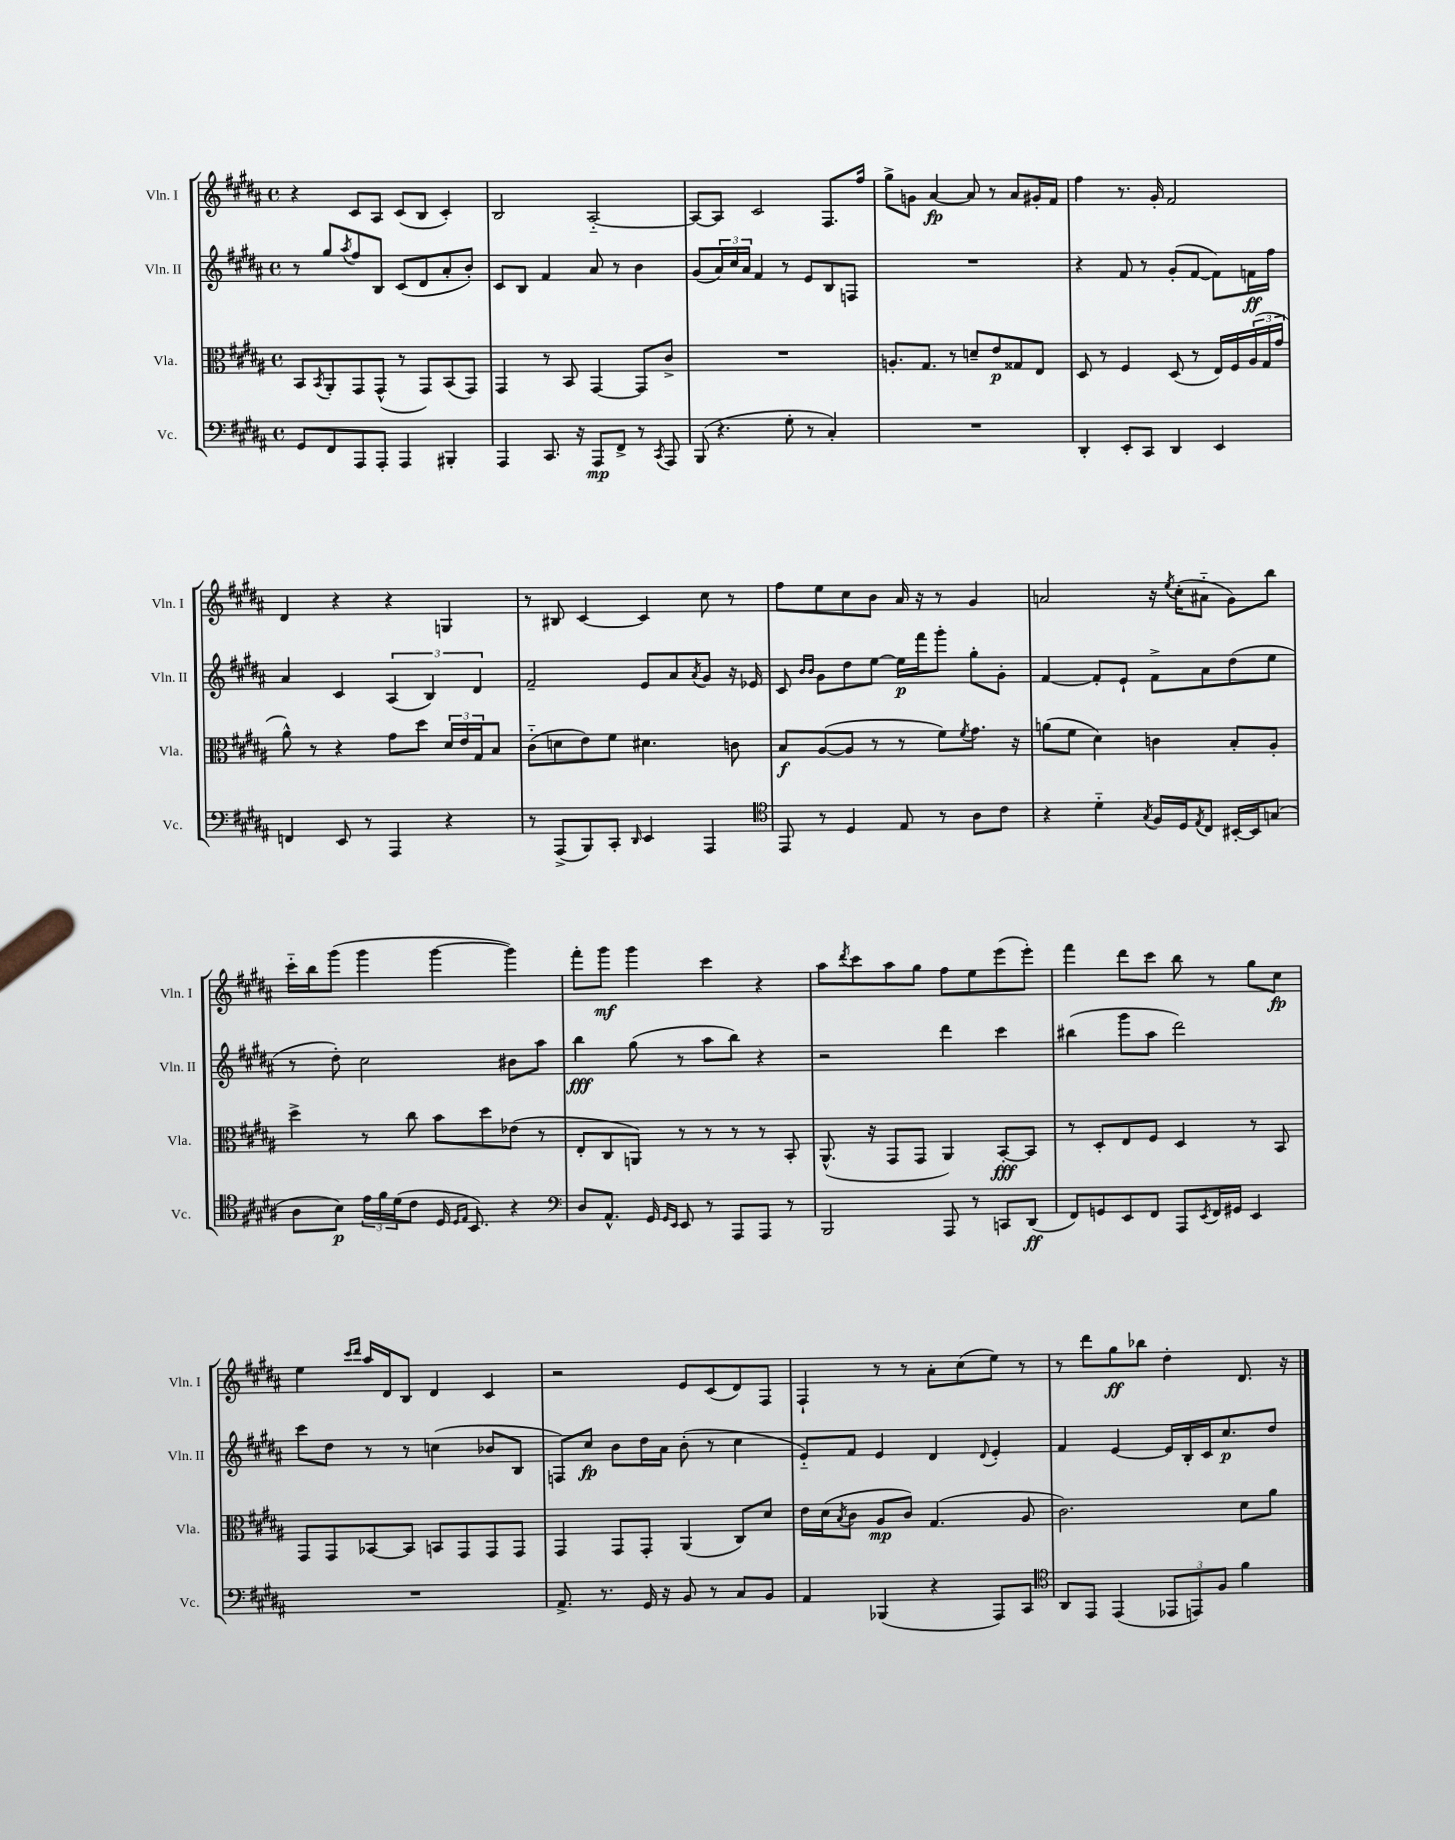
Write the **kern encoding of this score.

**kern	**kern	**kern	**kern
*staff4	*staff3	*staff2	*staff1
*clefF4	*clefC3	*clefG2	*clefG2
*k[f#c#g#d#a#]	*k[f#c#g#d#a#]	*k[f#c#g#d#a#]	*k[f#c#g#d#a#]
*M4/4	*M4/4	*M4/4	*M4/4
*met(c)	*met(c)	*met(c)	*met(c)
8GG#	8BB	8r	4r
.	8qBB	.	.
8FF#	8AA#'	8gg#	.
.	.	8qaa#	.
8AAA#	8GG#	8ff#	8c#
8AAA#'	(8GG#^^	8B	8A#
4AAA#	8r	(8c#	(8c#
.	8GG#)	8d#	8B
4BBB#'	(8BB	8a#'	4c#')
.	8GG#)	8b')	.
=	=	=	=
4AAA#	4GG#	8c#	2B
.	.	8B	.
8.CC#	8r	4f#	.
.	8BB	.	.
16r	.	.	.
8AAA#	[4GG#	8a#	[2A#'~
8FF#^	.	8r	.
8r	8GG#]	4b	.
8qCC#	.	.	.
8AAA#	8c#^	.	.
=	=	=	=
(8BBB	1r	(8g#	8A#_
4.r	.	24a#)	8A#]
.	.	24cc#	.
.	.	24a#	.
.	.	4f#	2c#
8G#'	.	8r	.
8r	.	8e	.
4C#')	.	8B	8.F#
.	.	8F	.
.	.	.	16ff#
=	=	=	=
1r	8.A'	1r	8gg#^
.	.	.	8g
.	8.G#	.	.
.	.	.	[4a#
.	8r	.	.
.	8d~	.	8a#]
.	8e	.	8r
.	8G##	.	8a#
.	8E	.	16g#'
.	.	.	16f#
=	=	=	=
4DD#'	8D#	4r	4ff#
.	8r	.	.
8EE'	4F#	8f#	8.r
8CC#	.	8r	.
.	.	.	16g#'
4DD#	(8D#	(8g#'	2f#
.	8r	[8f#	.
4EE	16E)	8f#])	.
.	16F#	.	.
.	(24A#	16f	.
.	24G#	.	.
.	.	16ff#	.
.	24g#	.	.
=	=	=	=
4FF	8a#^^)	4a#	4d#
.	8r	.	.
8EE	4r	4c#	4r
8r	.	.	.
4AAA#	8g#	(6A#	4r
.	8dd#	.	.
.	.	6B)	.
4r	24d#	.	4G
.	24e	.	.
.	24G#	6d#	.
.	8B	.	.
=	=	=	=
8r	(8c#'~	2f#~	8r
(8AAA#^	8d	.	8B#
8BBB)	8e)	.	[4c#
8CC#'	8f#	.	.
16qqDD#	.	.	.
4EE	4.d#	8e	4c#]
.	.	8a#	.
.	.	8qa#	.
4AAA#	.	8g#	8cc#
.	8c	16r	8r
.	.	16e-	.
=	=	=	=
*clefC4	*	*	*
8EE	8B	8c#	8ff#
.	.	16qqb	.
.	.	16qqb	.
8r	([8A#	8g#	8ee
4D#	8A#]	8dd#	8cc#
.	8r	[8ee	8b
8E	8r	16ee]	16a#
.	.	16fff#	16r
8r	8f#)	8ggg#'	8r
.	8qf#	.	.
8A#	8.g#	8gg#'	4g#
8c#	.	8g#'	.
.	16r	.	.
=	=	=	=
4r	(8a	[4f#	2a
.	8f#	.	.
4d#'~	4d#)	8f#']	.
.	.	8e`	.
8qG#	.	.	.
16F#	4c	8f#^	16r
.	.	.	8qee
16D#	.	.	(16cc#'
8qE	.	.	.
8C#	.	8a#	8a#'~
[16BB#'	8B'	(8dd#	8g#)
16BB#]	.	.	.
(8G	8A#'	8ee	8bb
=	=	=	=
8A#	4dd#^	8r	16ccc#'~
.	.	.	16bb
8B)	.	8dd#')	(8ggg#
24e	8r	2cc#	4ggg#
24f#	.	.	.
(24d#	.	.	.
8c#	8cc#	.	.
16D#	8b	.	[4ggg#
16qqD#	.	.	.
16qqE	.	.	.
8.BB)	.	.	.
.	8dd#	.	.
4r	(8e-	8b#	4ggg#])
.	8r	8aa#	.
=	=	=	=
*clefF4	*	*	*
8D#	8E'	4bb	8fff#'
8.AA#^^	8C#	.	8ggg#
.	8AA)	(8gg#	4ggg#
16GG#	.	.	.
16qqGG#	.	.	.
16qqEE	.	.	.
8EE	8r	8r	.
8r	8r	8aa#	4ccc#
8AAA#	8r	8bb)	.
8AAA#	8r	4r	4r
8r	8BB'	.	.
=	=	=	=
2BBB	(8.AA#^^	2r	8aa#
.	.	.	8qddd#
.	.	.	8ccc#
.	16r	.	.
.	8GG#	.	8aa#
.	8GG#	.	8gg#
8AAA#	4AA#)	4ddd#	8ff#
8r	.	.	8ee
8CC	[8BB'	4ccc#	(8eee
(8DD#	8BB]	.	8eee')
=	=	=	=
8FF#)	8r	(4bb#	4fff#
8GG	8D#'	.	.
8EE	8E	8ggg#	8ddd#
8FF#	8F#	8aa#	8ccc#
8AAA#	4D#	2ddd#)	8bb
8qEE	.	.	.
16FF#	.	.	8r
16GG#	.	.	.
4EE	8r	.	8gg#
.	8BB	.	8cc#
=	=	=	=
1r	8GG#	8ccc#	4ee
.	8GG#	8dd#	.
.	.	.	16qqccc#
.	.	.	16qqddd#
.	[8BB-	8r	16aa#
.	.	.	16d#
.	8BB-]	8r	8B
.	8BB	(4cc	4d#
.	8GG#	.	.
.	8GG#	8b-	4c#
.	8GG#	8B	.
=	=	=	=
8.AA#^	4GG#	8F)	2r
.	.	8cc#	.
8.r	.	.	.
.	8GG#	8b	.
16GG#	8GG#'	16dd#	.
16r	.	16a#	.
8BB	(4AA#	(8b'	8e
8r	.	8r	(8c#
8C#	8C#)	4cc#	8d#)
8BB	8d#	.	8F#
=	=	=	=
4AA#	16e	8e'~)	4F#`
.	(16d#	.	.
.	8qB	.	.
.	8c#	8f#	.
(4BBB-	8A#	4e	8r
.	8c#)	.	8r
4r	(4.G#	4d#	8a#'
.	.	.	(8cc#
.	.	8qqd#	.
8AAA#)	.	4e'	8ee)
8CC#	8A#	.	8r
=	=	=	=
*clefC4	*	*	*
8AA#	2.c#)	4f#	8r
8EE	.	.	8ddd#
(4EE	.	[4e	8gg#
.	.	.	8bb-
12EE-	.	16e]	4dd#'
.	.	16B'	.
12EE)	.	.	.
.	.	16c#	.
12F#	.	.	.
.	.	8.cc#	.
4f#	8d#	.	8.d#
.	8a#	8dd#	.
.	.	.	16r
==	==	==	==
*-	*-	*-	*-
